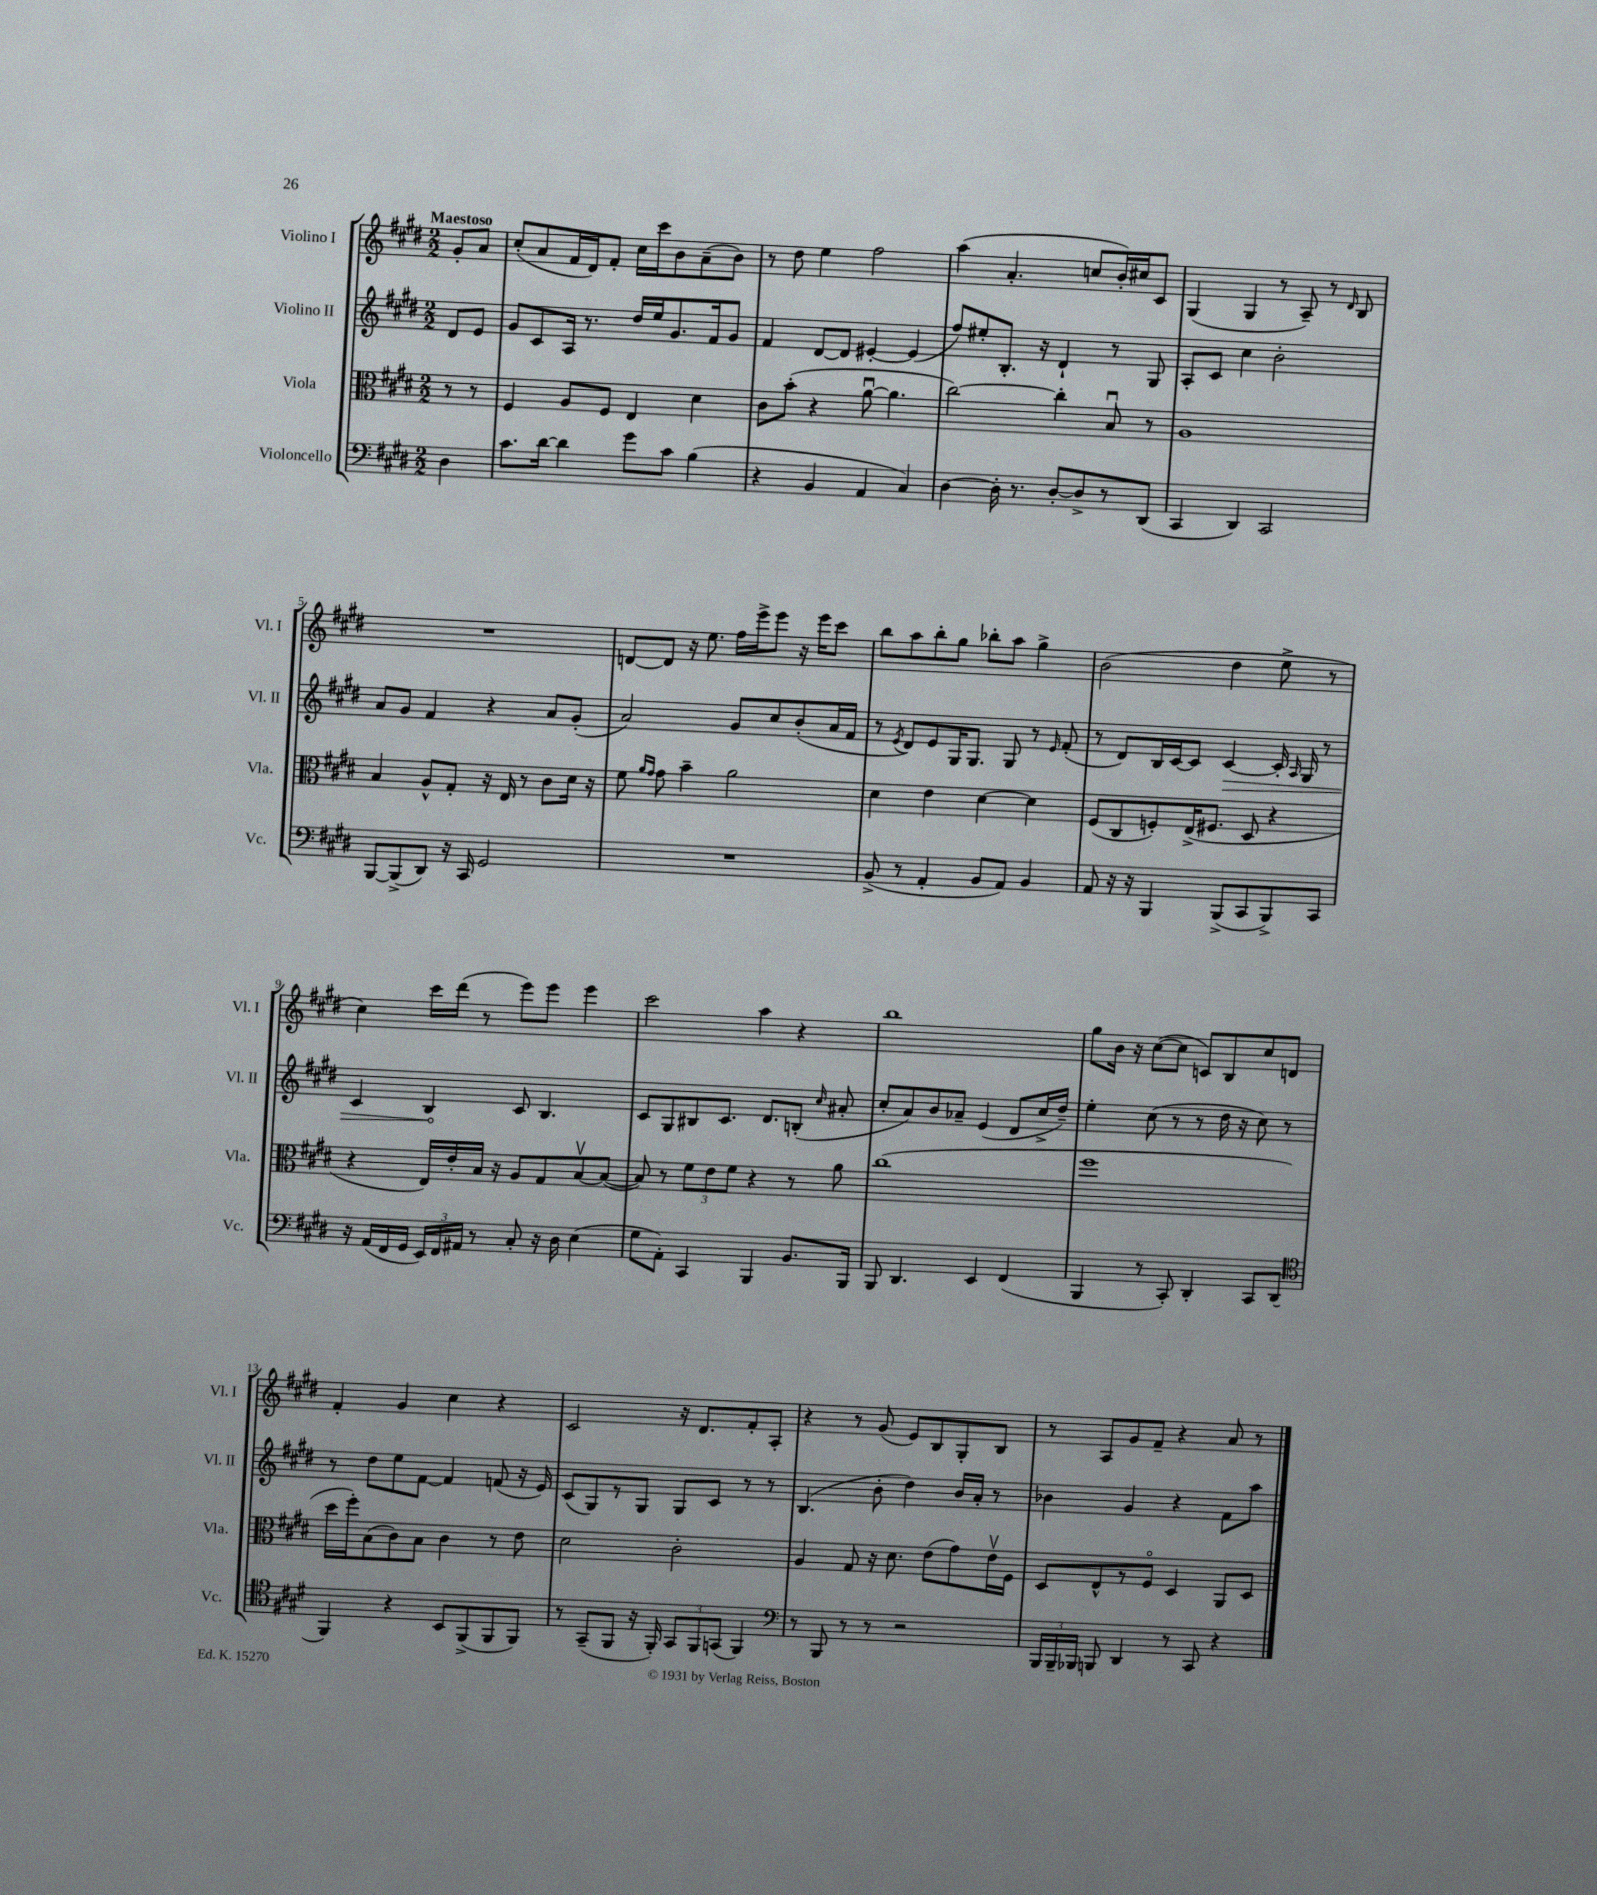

**kern	**kern	**kern	**dynam	**kern
*part4	*part3	*part2	*part2	*part1
*staff4	*staff3	*staff2	*staff2	*staff1
*I"Violoncello	*I"Viola	*I"Violino II	*	*I"Violino I
*I'Vc.	*I'Vla.	*I'Vl. II	*	*I'Vl. I
*clefF4	*clefC3	*clefG2	*	*clefG2
*k[f#c#g#d#]	*k[f#c#g#d#]	*k[f#c#g#d#]	*	*k[f#c#g#d#]
*M2/2	*M2/2	*M2/2	*	*M2/2
=	=	=	=	=
!	!	!	!	!LO:TX:a:B:t=Maestoso
4D#\	8r	8d#/L	.	8g#'/L
.	8r	8e/J	.	8a/J
=1	=1	=1	=1	=1
8.c#\L	4F#/	8g#/L	.	(8cc#'/L
.	.	8c#/	.	8a/
[16d#\Jk	.	.	.	.
4d#\]	8A/L	16A/Jk	.	16f#/L
.	.	8.r	.	16d#/J)
.	8F#/J	.	.	8f#'/J
8g#\L	4E/	16dd#/LL	.	16cc#\LL
.	.	16ee/J	.	16ccc#\J
8c#\J	.	8.g#/	.	8b\
(4B\	4d#\	.	.	(8a~\
.	.	16f#/k	.	.
.	.	8g#/J	.	8b\J)
=2	=2	=2	=2	=2
4r	8c#\L	4f#/	.	8r
.	(8b'\J	.	.	8dd#\
4BB/	4r	[8d#/L	.	4ee\
.	.	8d#/J]	.	.
4AA/	[8au\	[4e#X'/	.	2ff#\
.	4.a\]	.	.	.
4C#/)	.	(4e#/]	.	.
=3	=3	=3	=3	=3
[4D#\	[2cc#\)	8ff#/L)	.	(4aa\
.	.	8ee#X'/	.	.
16D#'\]	.	8.B'/J	.	4.a'/
8.r	.	.	.	.
.	.	16r	.	.
[8D#'/L	4cc#'\]	4d#`/	.	.
8D#^/]	.	.	.	8ccn/L
8r	8Bu/	8r	.	16b'/L)
.	.	.	.	16cc#X/J
(8DD#/J	8r	8G#/	.	8c#/J
=4	=4	=4	=4	=4
4CC#/	1A	8A'/L	.	(4G#/
.	.	8c#/J	.	.
4DD#/)	.	4cc#\	.	4G#/
2CC#/	.	2b'\	.	8r
.	.	.	.	8A~/)
.	.	.	.	8r
.	.	.	.	16qqd#/
.	.	.	.	8B/
!!LO:LB:g=z
=5	=5	=5	=5	=5
[8BBB/L	4B/	8a/L	.	1r
(8BBB^/]	.	8g#/J	.	.
8DD#/J)	8A^^/L	4f#/	.	.
16r	8G#'/J	.	.	.
16CC#/	.	.	.	.
2GG#/	16r	4r	.	.
.	16E/	.	.	.
.	8r	.	.	.
.	8c#\L	8a/L	.	.
.	16d#\Jk	(8g#'/J	.	.
.	16r	.	.	.
=6	=6	=6	=6	=6
1r	8f#\	2a/)	.	[8dn/L
.	16qqa/LL	.	.	.
.	16qqg#/JJ	.	.	.
.	8g#\	.	.	8d/J]
.	4b~\	.	.	16r
.	.	.	.	8.ee\
.	2a\	8g#/L	.	16ff#\LL
.	.	.	.	16eee^\J
.	.	8cc#/	.	8eee\J
.	.	(8b'/	.	16r
.	.	.	.	16eee\KL
.	.	16a/L	.	8ccc#\J
.	.	16f#/JJ	.	.
=7	=7	=7	=7	=7
(8BB^/	4d#\	8r	.	8bb\L
.	.	8qe/	.	.
8r	.	8d#/L)	.	8aa\
4AA'/	4e\	8e/	.	8bb'\
.	.	16G#/K	.	8gg#\J
.	.	8.G#/J	.	.
8BB/L	[4d#\	.	.	8bb-X'\L
8AA/J)	.	8G#/	.	8aa\J
4BB/	4d#\]	8r	.	4gg#^\
.	.	16qqe/	.	.
.	.	(8f#'/	.	.
=8	=8	=8	=8	=8
8AA/	(8F#/L	8r	.	(2b\
16r	8C#/	8d#/L)	.	.
16r	.	.	.	.
4BBB/	8Fn'/)	16B/L	.	.
.	.	[16c#/J	.	.
.	(16E^/K	8c#/J]	.	.
.	8.F#X/J	.	.	.
!	!	!	!LO:HP:b	!
(8BBB^/L	.	[4c#/	>	4dd#\
8CC#/	8D#/	.	.	.
8BBB^/)	4r	16c#'/]	.	8ee^\
.	.	16qqA/	.	.
.	.	16G#/	.	.
8CC#/J	.	8r	.	8r
!!LO:LB:g=z
=9	=9	=9	=9	=9
16r	4r	4c#/	.	4cc#\)
(16AA/LL	.	.	.	.
16FF#/	.	.	.	.
16GG#/JJ	.	.	.	.
24EE/LL)	16E/LL)	4B/	.	16ccc#\LL
24FF#/	.	.	.	.
.	16e'/	.	.	(16ddd#\JJ
24AA#X/JJ	.	.	.	.
8r	16B/JJ	.	.	8r
.	16r	.	.	.
8C#'/	8A/L	8c#/	]	8eee\L)
16r	8G#/	4.B/	.	8eee\J
16D#\	.	.	.	.
(4E\	[8Bv/	.	.	4eee\
.	(8B/J_	.	.	.
=10	=10	=10	=10	=10
8G#\L	8B/])	8c#/L	.	2ccc#\
8AA'\J)	8r	8G#/	.	.
4CC#/	12f#\L	8B#X/	.	.
.	12e\	.	.	.
.	.	8.c#/J	.	.
.	12f#\J	.	.	.
4BBB/	4r	.	.	4aa\
.	.	8.d#/L	.	.
8.BB/L	8r	(8Bn'/J	.	4r
.	.	16qqcc#/	.	.
.	8a\	8a#X'/	.	.
16BBB/Jk	.	.	.	.
=11	=11	=11	=11	=11
8BBB/	(1cc#	8cc#'/L	.	1bb
4.DD#/	.	8a/)	.	.
.	.	8b/	.	.
.	.	8a-X~/J	.	.
4EE/	.	(4e/	.	.
(4FF#/	.	8d#/L	.	.
.	.	16cc#^/L	.	.
.	.	16dd#~/JJ)	.	.
=12	=12	=12	=12	=12
4BBB/	1ff#	4ee'\	.	8gg#\L
.	.	.	.	16b\Jk
.	.	.	.	16r
8r	.	(8cc#\	.	([8cc#\L
8CC#'/)	.	8r	.	8cc#\J]
4DD#'/	.	8r	.	8cn/L)
.	.	16dd#\	.	8B/
.	.	16r	.	.
8CC#/L	.	8cc#\)	.	8cc#/
(8DD#/J	.	8r	.	8dn/J
!!LO:LB:g=z
=13	=13	=13	=13	=13
*clefC4	*	*	*	*
4FF#/)	16dd#\LL	8r	.	4f#'/
.	16ff#'\J)	.	.	.
.	(8B\	8dd#\L	.	.
4r	8c#\)	8ee\	.	4g#/
.	8B\J	[8f#\J	.	.
8BB/L	4c#\	4f#/]	.	4cc#\
(8FF#^/	.	.	.	.
8FF#/	8r	(8fn/	.	4r
8FF#/J)	8e\	16r	.	.
.	.	16e/)	.	.
=14	=14	=14	=14	=14
8r	2d#\	(8c#/L	.	2c#/
(8GG#~/L	.	8G#/)	.	.
8FF#/J	.	8r	.	.
16r	.	8G#/J	.	.
16FF#'/)	.	.	.	.
12GG#/L	2c#'\	8G#/L	.	16r
.	.	.	.	8.d#/L
12FF#/	.	.	.	.
.	.	8c#/J	.	.
(12GGn/J	.	.	.	.
4FF#/)	.	8r	.	8f#'/
.	.	8r	.	8A'/J
=15	=15	=15	=15	=15
*clefF4	*	*	*	*
8r	4A/	(4.B/	.	4r
8BBB/	.	.	.	.
8r	8G#/	.	.	8r
8r	16r	8b'\	.	(8g#/
.	8.d#\	.	.	.
2r	.	4dd#\)	.	8e/L)
.	(8e\L	.	.	8B/
.	8g#\)	16b/LL	.	8G#'/
.	.	16a'/JJ	.	.
.	16ev\L	8r	.	8B/J
.	16F#\JJ	.	.	.
=16	=16	=16	=16	=16
24BBB/LL	8D#/L	4b-X\	.	8r
24BBB~/	.	.	.	.
24BBB-X/JJ	.	.	.	.
8BBBn/	8E^^/	.	.	8A/L
4DD#/	8r	4g#/	.	8g#/
.	8F#/J	.	.	8f#~/J
8r	4D#/	4r	.	4r
8CC#/	.	.	.	.
4r	8AA/L	8f#\L	.	8a/
.	8D#/J	8aa\J	.	8r
==	==	==	==	==
*-	*-	*-	*-	*-
